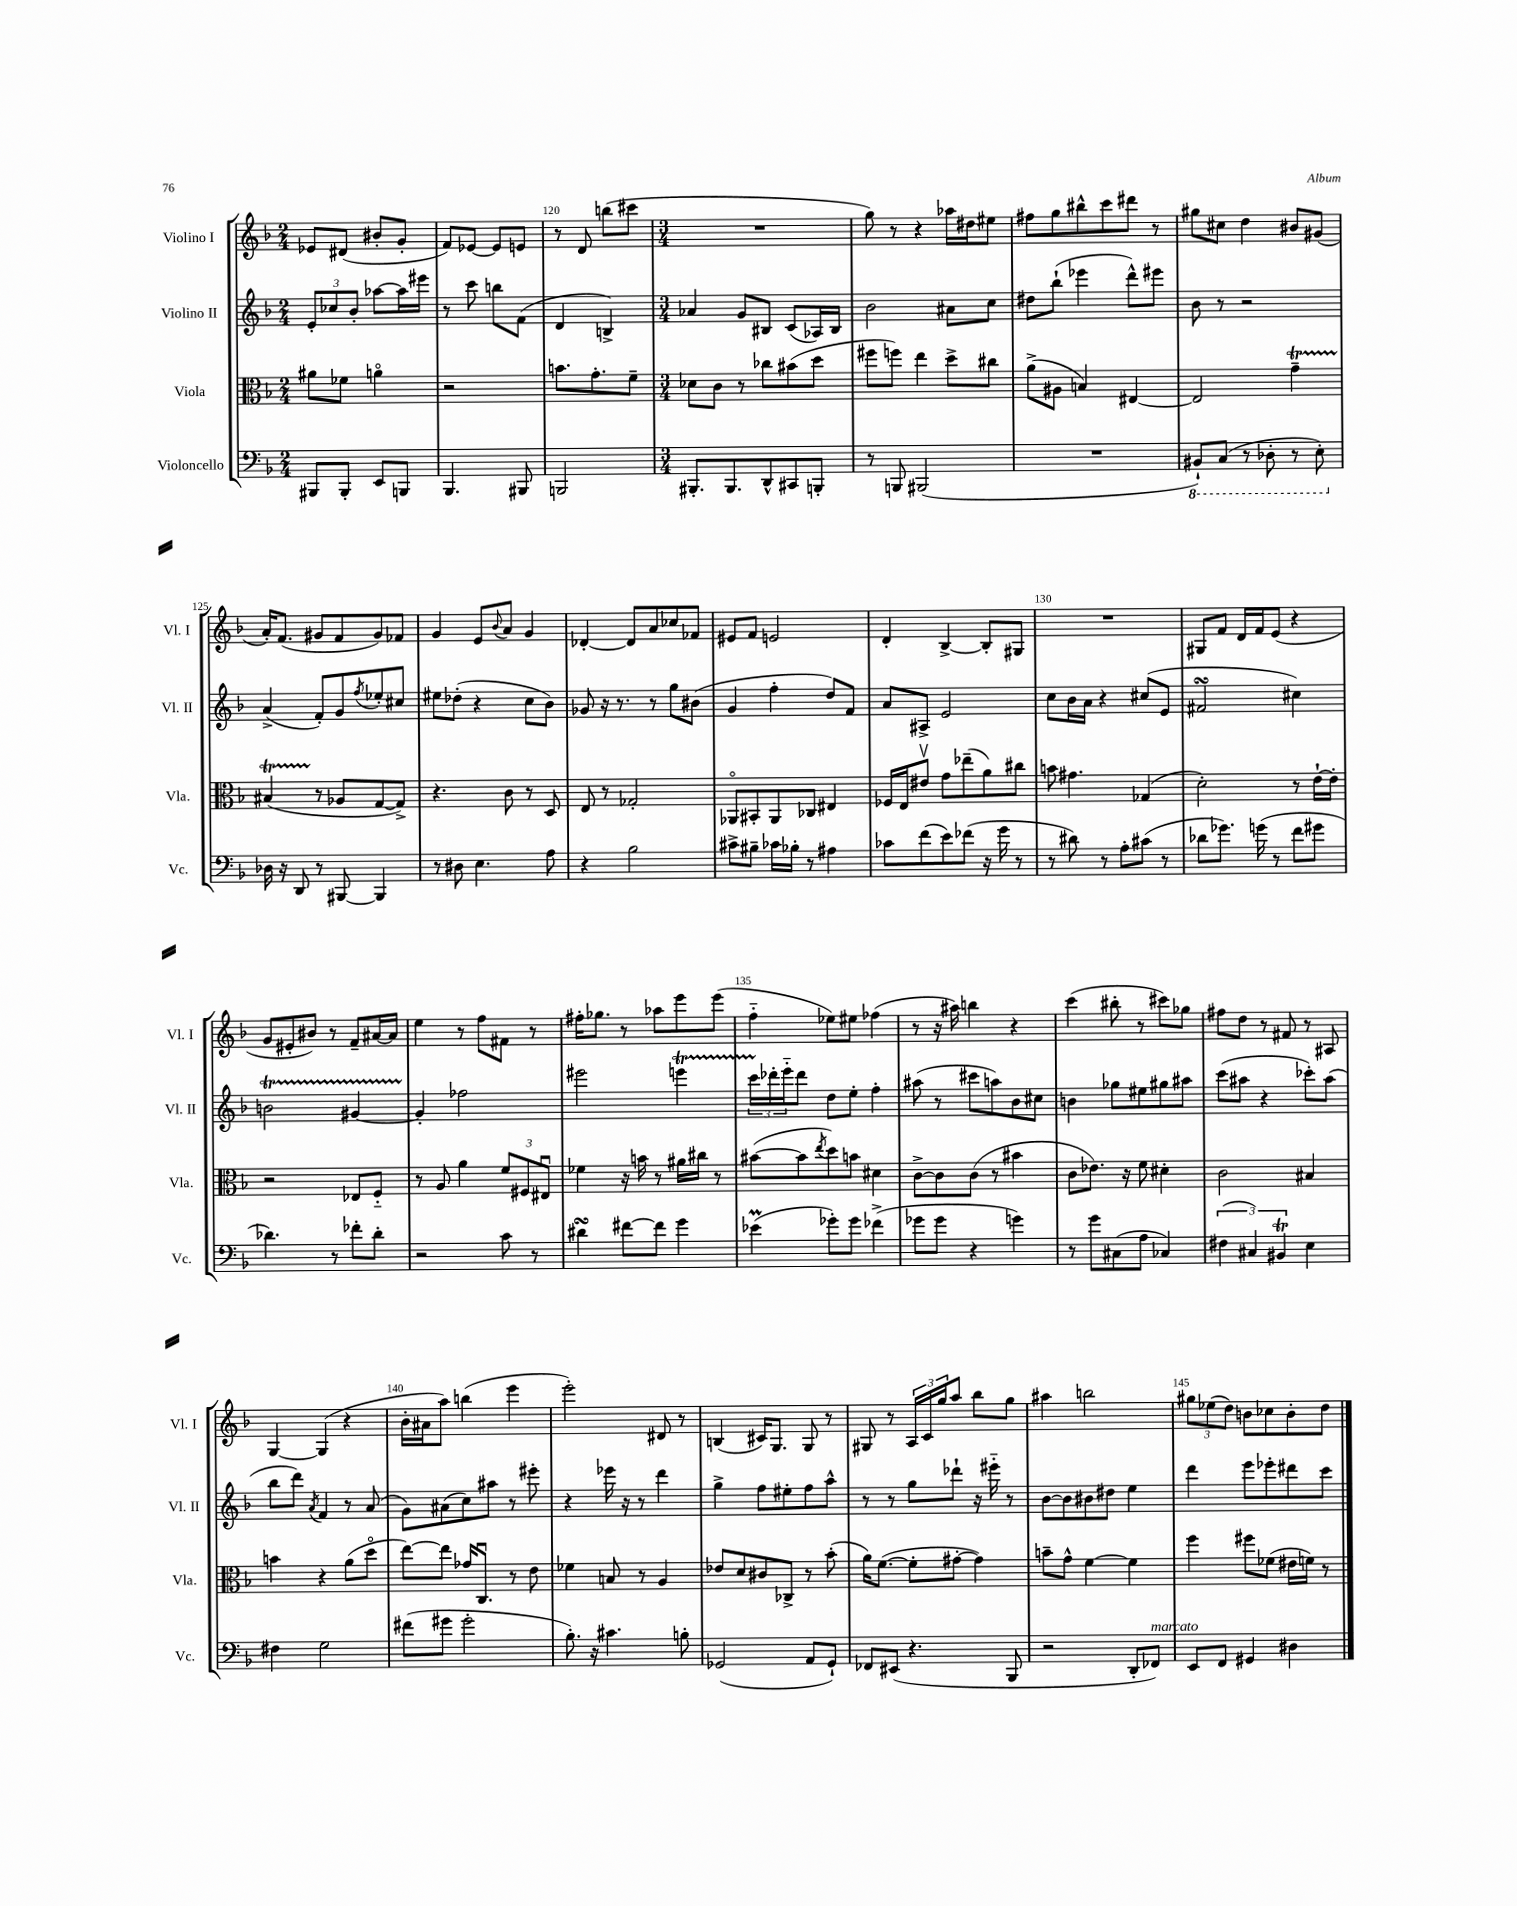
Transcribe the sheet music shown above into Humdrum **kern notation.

**kern	**kern	**kern	**kern
*part4	*part3	*part2	*part1
*staff4	*staff3	*staff2	*staff1
*I"Violoncello	*I"Viola	*I"Violino II	*I"Violino I
*I'Vc.	*I'Vla.	*I'Vl. II	*I'Vl. I
*clefF4	*clefC3	*clefG2	*clefG2
*k[b-]	*k[b-]	*k[b-]	*k[b-]
*M2/4	*M2/4	*M2/4	*M2/4
=118	=118	=118	=118
8BBB#X/L	8a#X\L	12e'/L	8e-X/L
.	.	12cc-X/	.
8BBB#'/J	8f-X\J	.	(8d#X/J
.	.	12b-'/J	.
8EE/L	4an\	[8aa-X\L	8b#X'/L
8BBBn/J	.	16aa-\L]	8g'/J
.	.	16eee#X\JJ	.
=119	=119	=119	=119
4.BBB-/	2r	8r	8f/L)
.	.	8ccc\	[8e-X/J
.	.	8bbn\L	8e-/L]
8BBB#X/	.	(8f\J	8en/J
=120	=120	=120	=120
2BBBn/	8.bn\L	4d/	8r
.	.	.	8d/
.	8.g'\	.	.
.	.	4Bn^/)	(8bbn\L
.	8f~\J	.	8ccc#X\J
=121	=121	=121	=121
*M3/4	*M3/4	*M3/4	*M3/4
8.BBB#X'/L	8d-X\L	4a-X/	2.r
.	8c\J	.	.
8.BBB#/	.	.	.
.	8r	8g/L	.
8DD^^/	8cc-X\L	8B#X/J	.
8CC#X/	(8b#X\	(8c/L	.
8BBBn'/J	8dd\J	16A-X/L)	.
.	.	16B#/JJ	.
=122	=122	=122	=122
8r	8ff#X\L	2b-\	8gg\)
8BBBn/	8ffn\J)	.	8r
(2BBB#X/	4ee\	.	4r
.	8dd^\L	8a#X\L	16aa-X\LL
.	.	.	16dd#X\J
.	8cc#X\J	8cc\J	8ee#X\J
=123	=123	=123	=123
2.r	(8a^\L	8dd#X\L	8ff#X\L
.	8A#X\J	(8bb-`\J	8gg\
.	4Bn/)	4eee-X\	8bb#X^^\
.	.	.	8ccc\
.	[4E#X/	8ddd^^\L)	8ddd#X\J
.	.	8eee#X\J	8r
=124	=124	=124	=124
*8ba	*	*	*
8BBB#X`/L)	2E#/]	8b-\	8gg#X\L
(8CC/J	.	8r	8cc#X\J
8r	.	2r	4dd\
8DD-X'\	.	.	.
8r	4gT~\	.	8b#X/L
8EE'\)	.	.	(8g#X/J
!!LO:LB:g=z
=125	=125	=125	=125
*X8ba	*	*	*
16D-X\	(4B#XTTT/	(4a^/	16a'/KL)
16r	.	.	(8.f/J
8DD/	.	.	.
8r	8r	8f'/L)	8g#X/L
[8BBB#X/	8A-X/L	8g/	8f/
.	.	8qff/	.
4BBB#/]	[8G/	8ee-X'/	8g#/)
.	8G^/J])	8cc#X/J	8f-X/J
=126	=126	=126	=126
8r	4.r	8ee#X\L	4g/
8D#X\	.	(8dd-X'\J	.
4.E\	.	4r	8e/L
.	.	.	8qqb-/
.	8c\	.	8a/J
.	8r	8cc\L	4g/
8A\	8D/	8b-\J)	.
=127	=127	=127	=127
4r	8E/	8g-X/	[4d-X'/
.	8r	16r	.
.	.	8.r	.
2B-\	2G-X'/	.	8d-/L]
.	.	8r	8a/
.	.	8gg\L	8cc-X/
.	.	(8b#X\J	8f-X/J
=128	=128	=128	=128
8c#X^\L	8AA-X/L	4g/	8e#X/L
8B#X~\J	8BB#X'/	.	8f/J
16c-X\LL	8AA-/	4ff'\	2en/
16B-X'\JJ	.	.	.
8r	8C-X/J	.	.
4A#X\	4E#X/	8dd/L)	.
.	.	8f/J	.
=129	=129	=129	=129
8c-X\L	16F-X/LL	8a/L	4d'/
.	16E/J	.	.
(8f\	8e#Xv/J	8A#X^/J	.
8e\)	8g\L	2e/	[4B-^/
(8f-X\J	(8ee-X~\	.	.
16r	8a\)	.	8B-'/L]
16g\	.	.	.
8r	8cc#X\J	.	8G#X/J
=130	=130	=130	=130
8r	8bn\	8cc\L	2.r
8d#X\)	4.g#X\	16b-\L	.
.	.	16a\JJ	.
8r	.	4r	.
8A'\L	.	.	.
(8c#X\J	(4G-X/	(8cc#X/L	.
8r	.	8e/J	.
=131	=131	=131	=131
8d-X\L	2d'\)	2f#XsSsS/	8G#X/L
8.g-X\J)	.	.	8f/J
.	.	.	16d/LL
(16gn\	.	.	16f/J
8r	.	.	(8e/J
8f\L	8r	4cc#X\)	4r
8g#X\J	[16e`\LL	.	.
.	16e'\JJ]	.	.
!!LO:LB:g=z
=132	=132	=132	=132
4.d-X\)	2r	2bnt\	8g/L
.	.	.	8e#X'/
.	.	.	8b#X/J)
8r	.	.	8r
8f-X'\L	8E-X/L	[4g#XTTT/	8f~/L
8d-'\J	8F/J	.	[16a#X/L
.	.	.	16a#/JJ]
=133	=133	=133	=133
2r	8r	4g#'/]	4ee\
.	8A/	.	.
.	4a\	2ff-X\	8r
.	.	.	8ff\L
8c\	12f/L	.	8f#X\J
.	12F#X/	.	.
8r	.	.	8r
.	12E#Xu/J	.	.
=134	=134	=134	=134
4d#XsSsS\	4f-X\	2eee#X\	16ff#X'\KL
.	.	.	8.gg-X\J
[8f#X\L	16r	.	8r
.	16bn\	.	.
8f#\J]	8r	.	8aa-X\L
4g\	16a#X\LL	4eeent\	8eee\
.	16cc#X\JJ	.	.
.	8r	.	(8eee\J
=135	=135	=135	=135
(4e-XM\	([8b#X\L	24cccTTT\LL	4ff\
.	.	24ddd-X'\	.
.	.	24eee\J	.
.	8b#\]	8ddd-\J	.
.	8qee/	.	.
8g-X'\L)	8dd\)	8dd\L	8ee-X\L)
8g-\J	8bn\J	8ee'\J	8ee#X\J
(4f-X^\	4d#X\	4ff'\	(4ff-X\
=136	=136	=136	=136
8g-X\L	[8c^\L	(8aa#X\	8r
8g-\J	8c\]	8r	16r
.	.	.	16aa#X\)
4r	(8c\J	8ccc#X\L	4bbn\
.	8r	8aan\)	.
4gn\)	4b#X\	8b-\	4r
.	.	8cc#X\J	.
=137	=137	=137	=137
8r	8c\L	4bn\	(4ccc\
8g\L	8.e-X\J)	.	.
(8C#X\	.	8gg-X\L	8bb#X'\
.	16r	.	.
8A\J	8f\	8ee#X\	8r
4C-X/)	4d#X'\	8gg#X\	8ccc#X\L)
.	.	8aa#X\J	8gg-X\J
=138	=138	=138	=138
(6F#X\	2c\	(8ccc\L	8ff#X\L
.	.	8aa#X\J	8dd\J
6C#X/)	.	.	.
.	.	4r	8r
6BB#Xt/	.	.	.
.	.	.	8f#X/
4E\	4B#X/	8ccc-X'\L)	8r
.	.	(8aa#\J	8A#X/
!!LO:LB:g=z
=139	=139	=139	=139
4F#X\	4bn\	8bb-\L	[4G/
.	.	8ddd\J)	.
.	.	8qa/	.
2G\	4r	4f/	(4G/]
.	(8a\L	8r	4r
.	8dd\J	(8a/	.
=140	=140	=140	=140
(8f#X\L	[8ee\L)	8g\L)	16b-'\LL
.	.	.	16a#X\J
8g#X\J	8ee\J]	(8a#X\	8aa\J)
2g#'\	16g-X/KL	8cc\)	(4bbn\
.	8.Cu/J	.	.
.	.	8aa#X\J	.
.	8r	8r	4eee\
.	8e\	8eee#X'\	.
=141	=141	=141	=141
8.B-'\)	4f-X\	4r	2eee'\)
16r	.	.	.
4.c#X\	8Bn/	16eee-X\	.
.	.	16r	.
.	8r	8r	.
.	4A/	4ddd\	8d#X/
8Bn'\	.	.	8r
=142	=142	=142	=142
(2GG-X/	8e-X/L	4gg^\	(4Bn/
.	8d/	.	.
.	8c#X/	8ff\L	16c#X/KL)
.	.	.	8.G/J
.	8C-X^/J	8ee#X'\	.
8AA/L	8r	8ff\	8G/
8GG-`/J)	(8b-'\	8aa^^\J	8r
=143	=143	=143	=143
8FF-X/L	16a\KL)	8r	8G#X/
.	([8.f\J	.	.
(8EE#X/J	.	8r	8r
4.r	8f'\L]	8gg\L	24A/LL
.	.	.	24c/
.	.	.	24gg/J
.	[8g#X'\J	8ddd-X`\J	8aa/J
.	4g#\])	16r	8bb-\L
.	.	16eee#X\	.
8BBB-/	.	8r	8gg\J
=144	=144	=144	=144
2r	8bn~\L	[8b-\L	4aa#X\
.	8g^^\J	8b-\]	.
.	[4f\	8b#X\	2bbn\
.	.	8dd#X\J	.
8DD'/L	4f\]	4ee\	.
!LO:TX:a:i:t=marcato	!	!	!
8FF-X/J)	.	.	.
=145	=145	=145	=145
8EE/L	4ff\	4ddd\	12gg#X\L
.	.	.	(12ee-X\
8FF/J	.	.	.
.	.	.	12dd\J)
4GG#X/	8ff#X\L	8eee\L	8bn\L
.	(8f-X\J	8eee-X'\	8cc-X\
4D#X\	16e#X\LL	8ddd#X\	8b'\
.	16fn\JJ)	.	.
.	8r	8ccc\J	8dd\J
==	==	==	==
*-	*-	*-	*-
